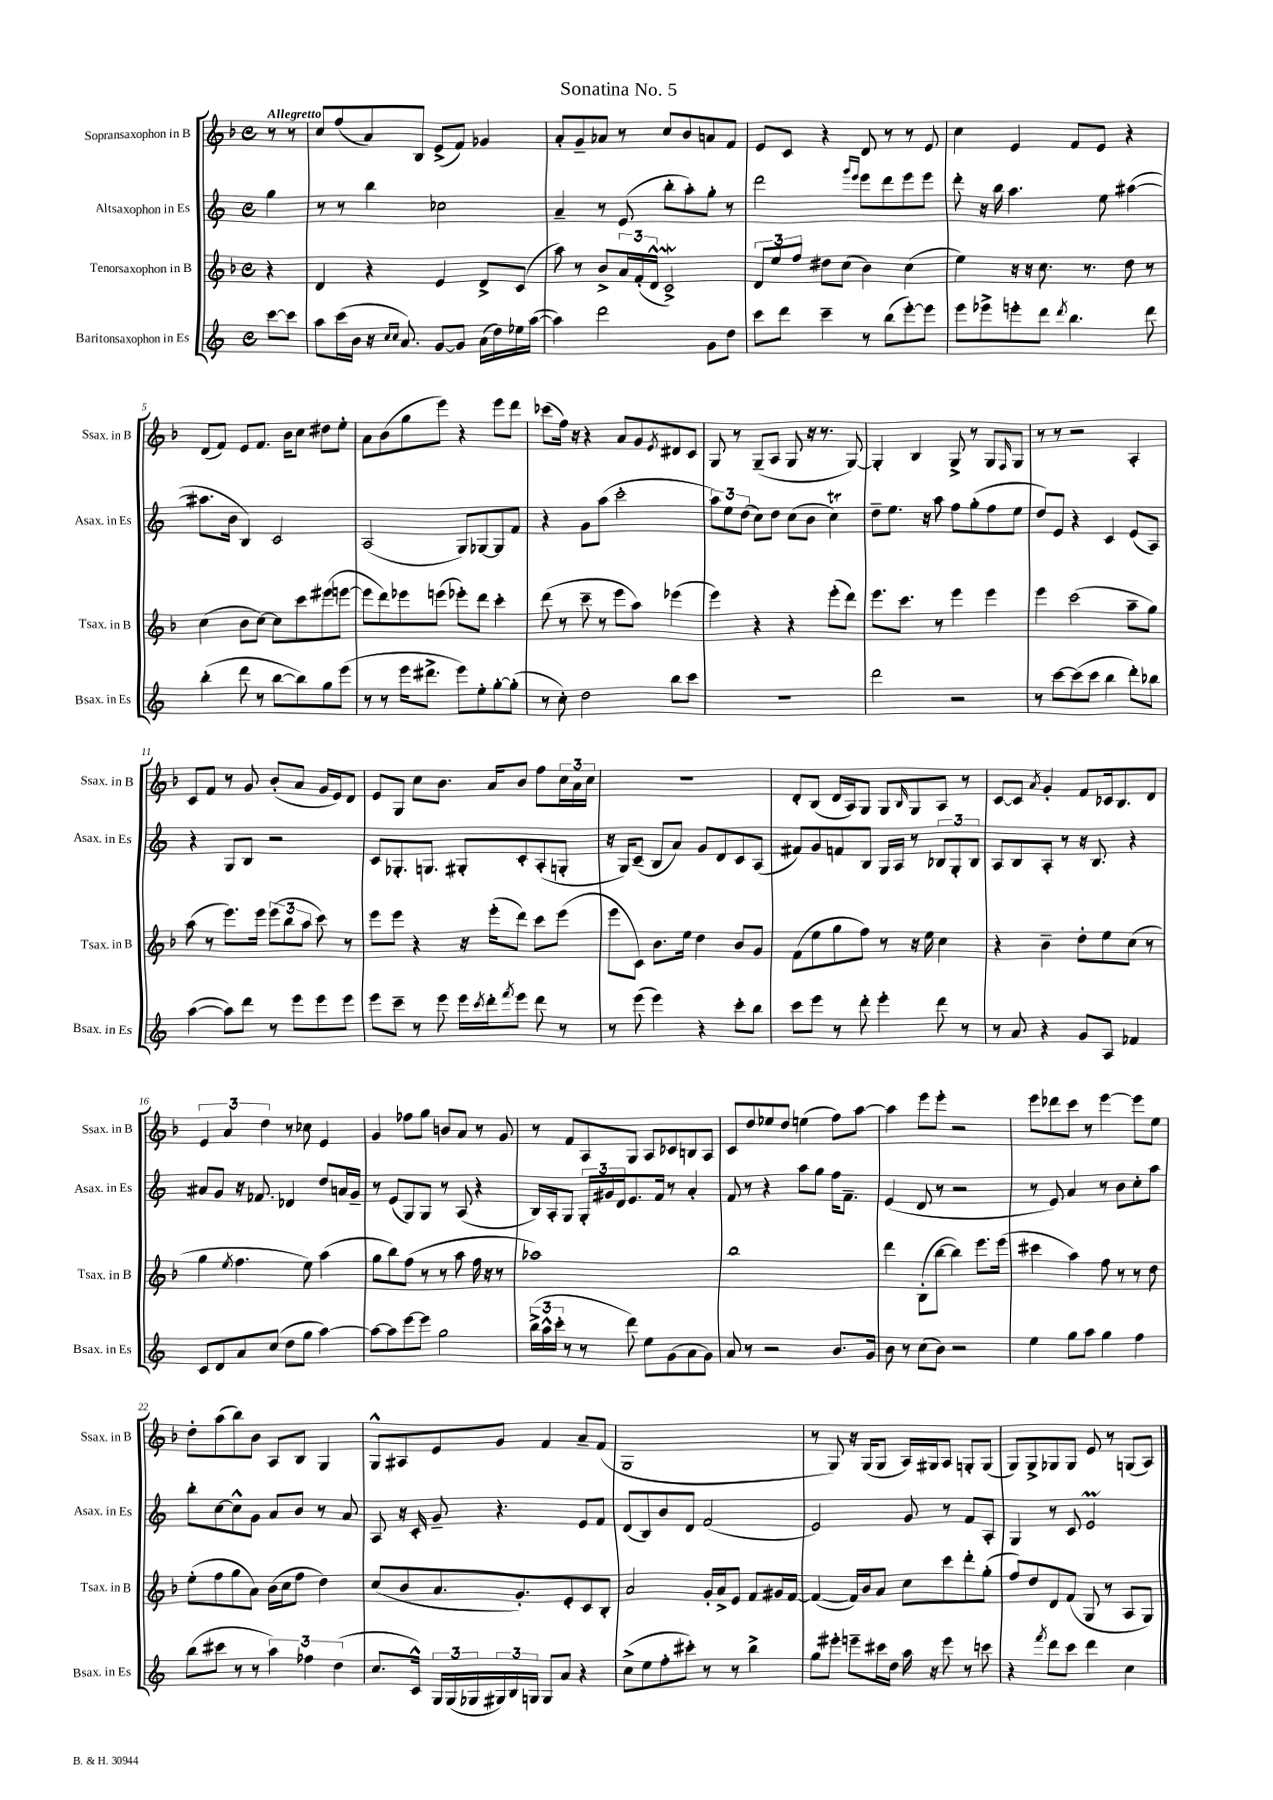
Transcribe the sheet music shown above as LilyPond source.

\header { title = "Sonatina No. 5" }
<<
\new StaffGroup <<
\new Staff = "s0" \with { instrumentName = "Sopransaxophon in B" shortInstrumentName = "Ssax. in B" } {
    \clef treble \key f \major \defaultTimeSignature \time 4/4 \partial 4 \tempo "Allegretto"
    r8 r8 |
    c''8 f''8( a'8) bes8 e'8->( f'8) ges'4 |
    a'8-. g'8-- aes'8 r8 c''8 bes'8 a'8 f'8 |
    e'8 c'8 r4 d'8 r8 r8 e'8 |
    c''4 e'4 f'8 e'8 r4 |
    d'8( f'8) e'8 f'8. bes'16 c''8 dis''8 e''8-. |
    a'8 bes'8( g''8 e'''8) r4 e'''8 d'''8 |
    ces'''8( f''16) r16 r4 a'8 g'8 \acciaccatura { e'8 } dis'8 c'8 |
    g8 r8 g8--( a8 g8 r16 r8. g8~) |
    g4-. bes4 g8-> r8 g8 \grace { f16 } g8 |
    r8 r8 r2 a4-. |
    c'8 f'8 r8 g'8 bes'8-.( a'8 g'16 e'16) d'8 |
    e'8 g8 c''8 bes'8. a'16 bes'8 f''8 \tuplet 3/2 { c''16 a'16 c''16 } |
    R1 |
    d'8-. bes8( d'16 a16) g8 g8 \grace { bes16 } g8 a8 r8 |
    c'8~ c'8 \acciaccatura { a'8 } g'4-. f'8 ces'16 bes8. d'8 |
    \tuplet 3/2 { e'4 a'4 d''4 } r8 ces''8 e'4 |
    g'4 fes''8 g''8 b'8 a'8 r8 g'8 |
    r8 f'8 a8 g8 a8 ces'8 b8 a8 |
    c'8 d''8 ees''8 d''8 e''4( f''8) a''8~ |
    a''4 e'''8 e'''8-. r2 |
    e'''8 des'''8 c'''8 r8 e'''4~ e'''8 e''8 |
    d''8-. a''8( bes''8) bes'8 a8 bes8 g4 |
    g8-^ ais8 e'8 g'8 f'4 a'8-- f'8( |
    g1 |
    r8 g8) r16 g16( g8 a16) gis16 a8 g8-. g8( |
    g8) g8-> ges8 ges8 e'8 r8 g8( a8) \bar "|." |
}
\new Staff = "s1" \with { instrumentName = "Altsaxophon in Es" shortInstrumentName = "Asax. in Es" } {
    \clef treble \key c \major \defaultTimeSignature \time 4/4 \partial 4
    g''4 |
    r8 r8 b''4 ces''2 |
    a'4-- r8 e'8( b''8-. a''8-.) g''8-. r8 |
    d'''2 \grace { g'''16 e'''16 } e'''8 d'''8 e'''8 e'''8 |
    d'''8-. r16 b''16 a''4. e''8 ais''4~( |
    ais''8. b'16 b4) c'2 |
    a2( g8) ges8~ ges8 f'8 |
    r4 g'8 a''8( c'''2-. |
    \tuplet 3/2 { a''8) e''8 d''8( } c''8) d''8 c''8( b'8 c''4\trill) |
    d''8-- e''8. r16 a''8 f''8 g''8-.( f''8 e''8 |
    d''8) e'8 r4 c'4 e'8( a8) |
    r4 g8 b8 r2 |
    c'8 ges8.-. g8. gis8-. c'8-. a8-.( g8-. |
    r16 g16) c'8--( b8 a'8) g'8 d'8 c'8 a8( |
    fis'8) g'8 f'8 b8 g16 a16 r8 \tuplet 3/2 { bes8 g8-. bes8 } |
    a8 b8 a8-. r8 r16 b8. r4 |
    ais'8 g'8 r16 fes'8. des'4 d''8 a'16 g'16-- |
    r8 e'8( g8) g8 r8 a8( r4 |
    b16) a16-. g8 \tuplet 3/2 { g16-. gis'16 d'16 } e'8. f'16 r8 a'4-. |
    f'8 r8 r4 a''8 g''8 f''16 f'8.-- |
    e'4( d'8 r8 r2 |
    r8 e'8) a'4 r8 b'8 c''8-. a''8 |
    b''8-. c''8~ c''8-^ g'8 a'8 b'8 r8 a'8 |
    a8 r16 c'16-. g'8-- r4. e'8 f'8 |
    d'8( b8) b'8 d'8 f'2( |
    e'2) g'8 r8 f'8 a8-. |
    g4 r8 c'8 e'2\prall \bar "|." |
}
\new Staff = "s2" \with { instrumentName = "Tenorsaxophon in B" shortInstrumentName = "Tsax. in B" } {
    \clef treble \key f \major \defaultTimeSignature \time 4/4 \partial 4
    r4 |
    d'4 r4 e'4 d'8-> c'8( |
    a''8) r8 bes'8-> \tuplet 3/2 { a'16 f'16-.( d'16-^ } c'2->\mordent) |
    \tuplet 3/2 { d'8 e''8 f''8 } dis''8 c''8( bes'4) c''4( |
    e''4) r16 r16 c''8. r8. d''8 r8 |
    c''4( bes'8 c''8~) c''8 c'''8 eis'''8( e'''8~ |
    e'''8 d'''8) ees'''8 e'''8( ees'''8-.) d'''8 c'''4-. |
    d'''8( r8 c'''8-- r8 e'''8 a''8) ees'''4( |
    e'''4) r4 r4 e'''8-.( d'''8) |
    e'''8. c'''8. r8 e'''4 e'''4 |
    e'''4 c'''2( a''8-- g''8) |
    a''8( r8 e'''8.) e'''16 \tuplet 3/2 { e'''8( bes''8 a''8 } c'''8) r8 |
    e'''8 e'''8 r4 r16 e'''16-.( d'''8) c'''8 e'''8( |
    e'''8 c'8) bes'8. e''16 d''4 bes'8 g'8 |
    f'8( e''8 g''8 f''8) r8 r16 e''16 c''4 |
    r4 bes'4-- d''8-. e''8 c''8( r8 |
    g''4 \acciaccatura { e''8 } f''4. e''8) a''4( |
    g''8 bes''8) f''8( r8 r8 a''8 f''16 r16 r8 |
    aes''1) |
    bes''1 |
    d'''4 bes8-.( bes''8~ bes''4) e'''8. e'''16( |
    cis'''4 a''4) f''8 r8 r8 d''8 |
    e''8-.( f''8 g''8 a'8) bes'16( c''16 f''8 d''4) |
    c''8( bes'8 a'8. g'8.-.) e'8-. c'8 bes8-. |
    a'2 g'16-. a'16-> e'8 f'8 gis'16 f'16~ |
    f'4~( f'16) bes'16 a'8 c''8 c'''8 d'''8-. g''8-.( |
    f''8) d''8 d'8 f'8( g8 r8 a8 g8) \bar "|." |
}
\new Staff = "s3" \with { instrumentName = "Baritonsaxophon in Es" shortInstrumentName = "Bsax. in Es" } {
    \clef treble \key c \major \defaultTimeSignature \time 4/4 \partial 4
    c'''8~ c'''8 |
    a''8 c'''16( b'16 r16 \grace { c''16 c''16 } a'8.) g'8~ g'8 a'16( d''16) ees''16 a''16~( |
    a''4) d'''2 g'8 d''8 |
    c'''8 d'''8 c'''4-- r8 b''8( e'''8~-.) e'''8 |
    e'''8 ees'''8-> e'''8-. d'''8 \acciaccatura { d'''8 } b''4. d'''8 |
    b''4-.( d'''8 r8 b''8~ b''8) g''8 e'''8( |
    r8 r8 e'''16 dis'''8.-> e'''8) e''8-. g''8~-. g''8-.( |
    r8 c''8-.) d''2 b''8 c'''8 |
    R1 |
    d'''2 r2 |
    r8 c'''8~ c'''8( c'''8 b''4 d'''8-.) bes''8 |
    a''4~( a''8) d'''8 r8 e'''8 e'''8 e'''8 |
    e'''8 c'''8-- r8 e'''8 e'''16 \acciaccatura { c'''8 } d'''16-. \acciaccatura { f'''8 } e'''8 d'''8 r8 |
    r8 e'''8( e'''4) r4 c'''8-. b''8 |
    c'''8 e'''8 r8 d'''8-. e'''4-. d'''8 r8 |
    r8 a'8 r4 g'8 a8 fes'4 |
    c'8 d'8 a'8 c''8( d''8 g''8 a''4~) |
    a''8~ a''8 e'''8~ e'''8 g''2 |
    \tuplet 3/2 { b''16->( a''16-^ c'''16-. } r8 r8 d'''8) e''8 g'8( a'8 g'8) |
    a'8 r8 r2 b'8. g'16 |
    b'8 r8 c''8( b'8) r2 |
    e''4 g''8 a''8 g''4 f''4 |
    b''8( cis'''8 r8 r8 \tuplet 3/2 { a''4) fes''4 d''4( } |
    c''8. c'16-^) \tuplet 3/2 { g16 g16( ges16 } \tuplet 3/2 { gis16) b16 g16 } g8 a'8 r4 |
    c''8->( e''8 f''8-. cis'''8-.) r8 r8 b''4-> |
    g''8 eis'''8-. e'''8-- cis'''16 d''16 a''16 r16 e'''8 r8 c'''8 |
    r4 \acciaccatura { f'''8 } d'''8 c'''8 d'''4 c''4 \bar "|." |
}
>>
>>
